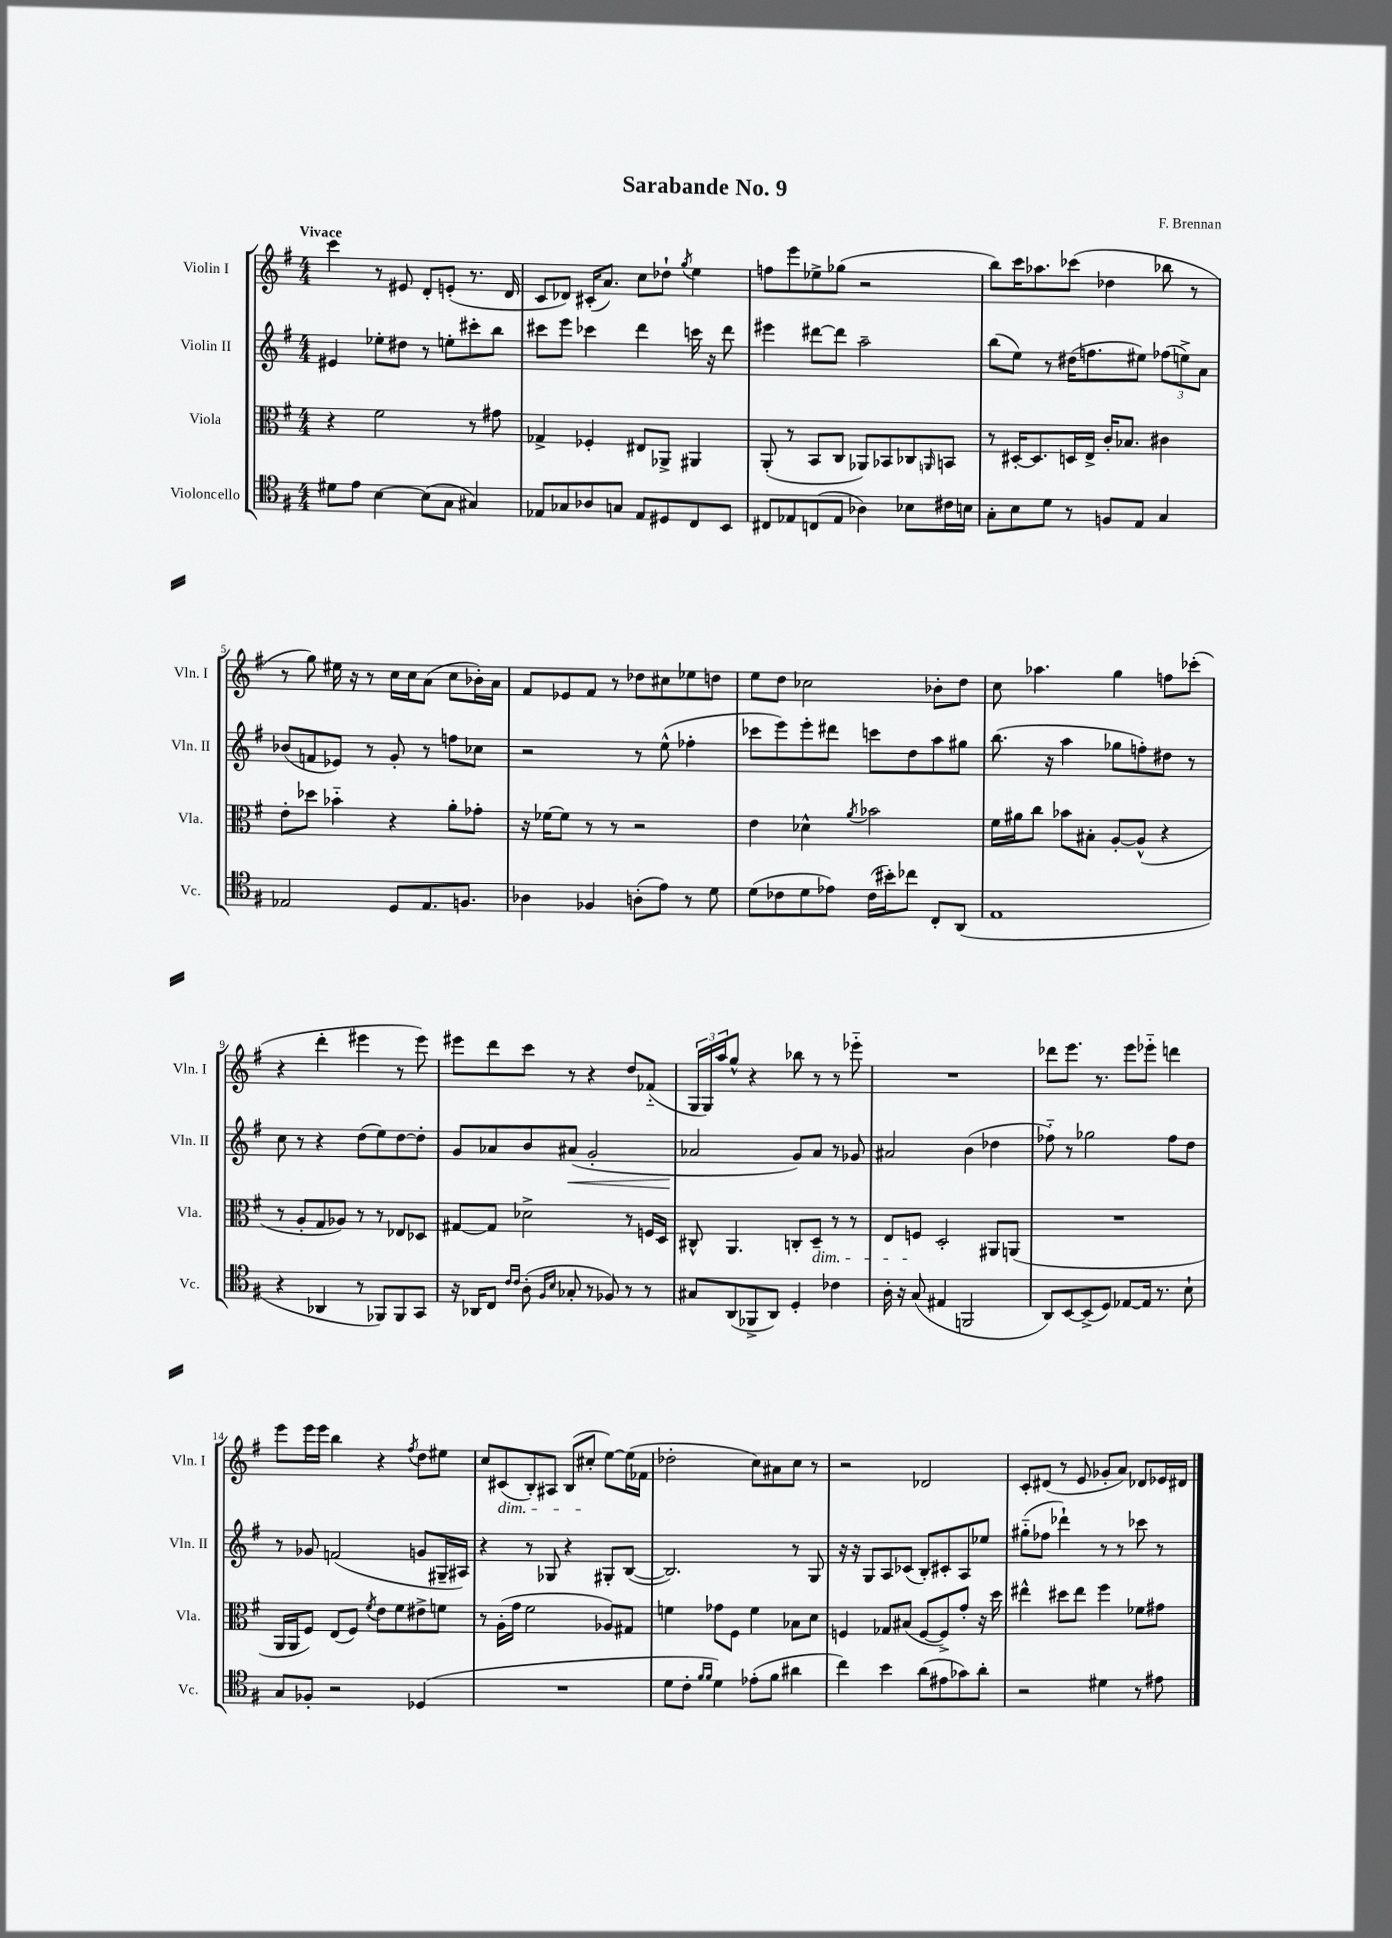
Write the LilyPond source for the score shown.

\header { title = "Sarabande No. 9" composer = "F. Brennan" }
<<
\new StaffGroup <<
\new Staff = "s0" \with { instrumentName = "Violin I" shortInstrumentName = "Vln. I" } {
    \clef treble \key g \major \numericTimeSignature \time 4/4 \tempo "Vivace"
    c'''4 r8 eis'8 d'8-. e'8-.( r8. d'16 |
    c'8 des'8) cis'16-.( a'8.) c''8 des''8-! \acciaccatura { g''8 } e''4 |
    f''8 e'''8 ees''8-> ges''8( r2 |
    b''8) c'''16 aes''8. ces'''8( des''4 bes''8 r8 |
    r8 g''8) eis''16 r16 r8 c''16 c''16 a'8( c''8 bes'16-.) a'16 |
    fis'8 ees'8 fis'8 r8 des''8 cis''8 ees''8 d''8 |
    e''8 d''8 ces''2 bes'8-. d''8 |
    c''8 aes''4. g''4 f''8 ces'''8-.( |
    r4 d'''4-. eis'''4 r8 eis'''8) |
    eis'''8 d'''8 c'''8 r8 r4 d''8 fes'8-_( |
    \tuplet 3/2 { g16 g16) a''16 } g''8-^ r4 bes''8 r8 r8 ees'''8-_ |
    R1 |
    des'''8 e'''8. r8. e'''8 ees'''8-_ d'''4 |
    e'''8 e'''16 e'''16 b''4 r4 \acciaccatura { fis''8 } d''8 eis''8 |
    c''8 cis'8\dim( b8-.) ais8 b8( cis''8-.\! e''8~) e''16( fes'16 |
    des''2-. c''8) ais'8 c''8 r8 |
    r2 des'2 |
    c'8-. dis'8( r8 e'8 ges'8-. a'8) des'8 ees'16 dis'16 \bar "|." |
}
\new Staff = "s1" \with { instrumentName = "Violin II" shortInstrumentName = "Vln. II" } {
    \clef treble \key g \major \numericTimeSignature \time 4/4
    eis'4 ees''8-. dis''8 r8 e''8-. cis'''8-. b''8 |
    cis'''8 e'''8 ces'''4 d'''4 c'''16 r16 d'''8 |
    eis'''4 dis'''8~ dis'''8 a''2-- |
    b''8( e''8) r8 dis''16( f''8. eis''8) \tuplet 3/2 { fes''8( e''8->) a'8 } |
    bes'8( f'8 ees'8) r8 g'8-. r8 f''8 ces''8 |
    r2 r8 e''8-^( fes''4-. |
    ces'''8 e'''8) e'''8-. dis'''8 c'''8 d''8 a''8 gis''8 |
    b''8.( r16 a''4 ges''8 f''8-.) dis''8 r8 |
    c''8 r8 r4 d''8( e''8) d''8~ d''8-. |
    g'8 aes'8 b'8 ais'8\<( g'2-. |
    aes'2\! g'8) aes'8 r8 ges'8 |
    ais'2 b'4( des''4 |
    fes''8-_) r8 ges''2 fes''8 d''8 |
    r8 ges'8 f'2( g'8 gis16-- ais16) |
    r4 r8 ges8 r4 gis8-. b8~( |
    b2.) r8 g8 |
    r16 r16 g8 a8 ces'8( b8-.) cis'8-. a8 ees''8 |
    gis''8-_( fes''8 des'''4-!) r8 r8 ces'''8 r8 \bar "|." |
}
\new Staff = "s2" \with { instrumentName = "Viola" shortInstrumentName = "Vla." } {
    \clef alto \key g \major \numericTimeSignature \time 4/4
    r4 fis'2 r8 gis'8 |
    ges4-> fes4-. eis8 aes,8-> ais,4 |
    a,8-.( r8 b,8 c8 aes,8) bes,8 ces8 \grace { a,16 } b,8 |
    r8 dis16~-. dis8. d16 e16-> c'16-. bes8. cis'4 |
    e'8-. des''8 bes'4-_ r4 a'8-. ges'8-. |
    r16 fes'16~ fes'8 r8 r8 r2 |
    e'4 des'4-^ \acciaccatura { a'8 } bes'2 |
    fis'16 ais'16 c''8 bes'8 bis8-. a8~-. a8-^( r4 |
    r8 a8-. g8 aes8) r8 r8 ees8 des8 |
    gis8~ gis8 des'2-> r8 f16 d16 |
    cis8-^ a,4. c8-. d8--\dim r8 r8 |
    e8 f8\! d2-. ais,8 a,8( |
    R1 |
    a,16 a,16 fis8) e8( fis8) \acciaccatura { fis'8 } e'8 fis'8 eis'8-> f'8 |
    r8 a16-.( g'16 fis'2 aes8) gis8 |
    f'4 ges'8 fis8 f'4 bes8 d'8 |
    f4 ges8 bis8( f8~ f8->) g'8-. r16 d''16 |
    eis''4-^ dis''8 eis''8 fis''4 fes'8 gis'8 \bar "|." |
}
\new Staff = "s3" \with { instrumentName = "Violoncello" shortInstrumentName = "Vc." } {
    \clef tenor \key g \major \numericTimeSignature \time 4/4
    dis'8 e'8 b4~ b8( g8 gis4) |
    ees8 ges8 aes8 g8 ees8 dis8 c8 b,8 |
    cis8 ees8 c8( ees8 aes4) bes8 cis'16 b16 |
    g8-. b8 d'8 r8 f8 e8 g4 |
    ees2 d8 ees8. f8. |
    aes4 fes4 a8-.( e'8) r8 d'8 |
    d'8( ces'8 d'8 ees'8) ces'16( bis'16-.) ces''8 c8-. a,8( |
    e1 |
    r4 aes,4 r8 fes,8) fes,8 g,8 |
    r16 aes,16 c8 \grace { c'16 c'16 } a8-.( \grace { fis16 b16 } ges8-. r8 fes8) r8 r8 |
    gis8 a,8( fes,8-> a,8) d4-. ces'4 |
    a16-. r16 g8( eis4 f,2 |
    a,8) b,8~ b,8->( d8) ees8~ ees16 r8. b8-! |
    g8 fes8-. r2 des4( |
    R1 |
    d'8 c'8-. \grace { fis'16 fis'16 } d'4) ees'8-.( fis'8 ais'4 |
    c''4) b'4 a'8( eis'8 ges'8) a'8-. |
    r2 dis'4 r8 eis'8 \bar "|." |
}
>>
>>
